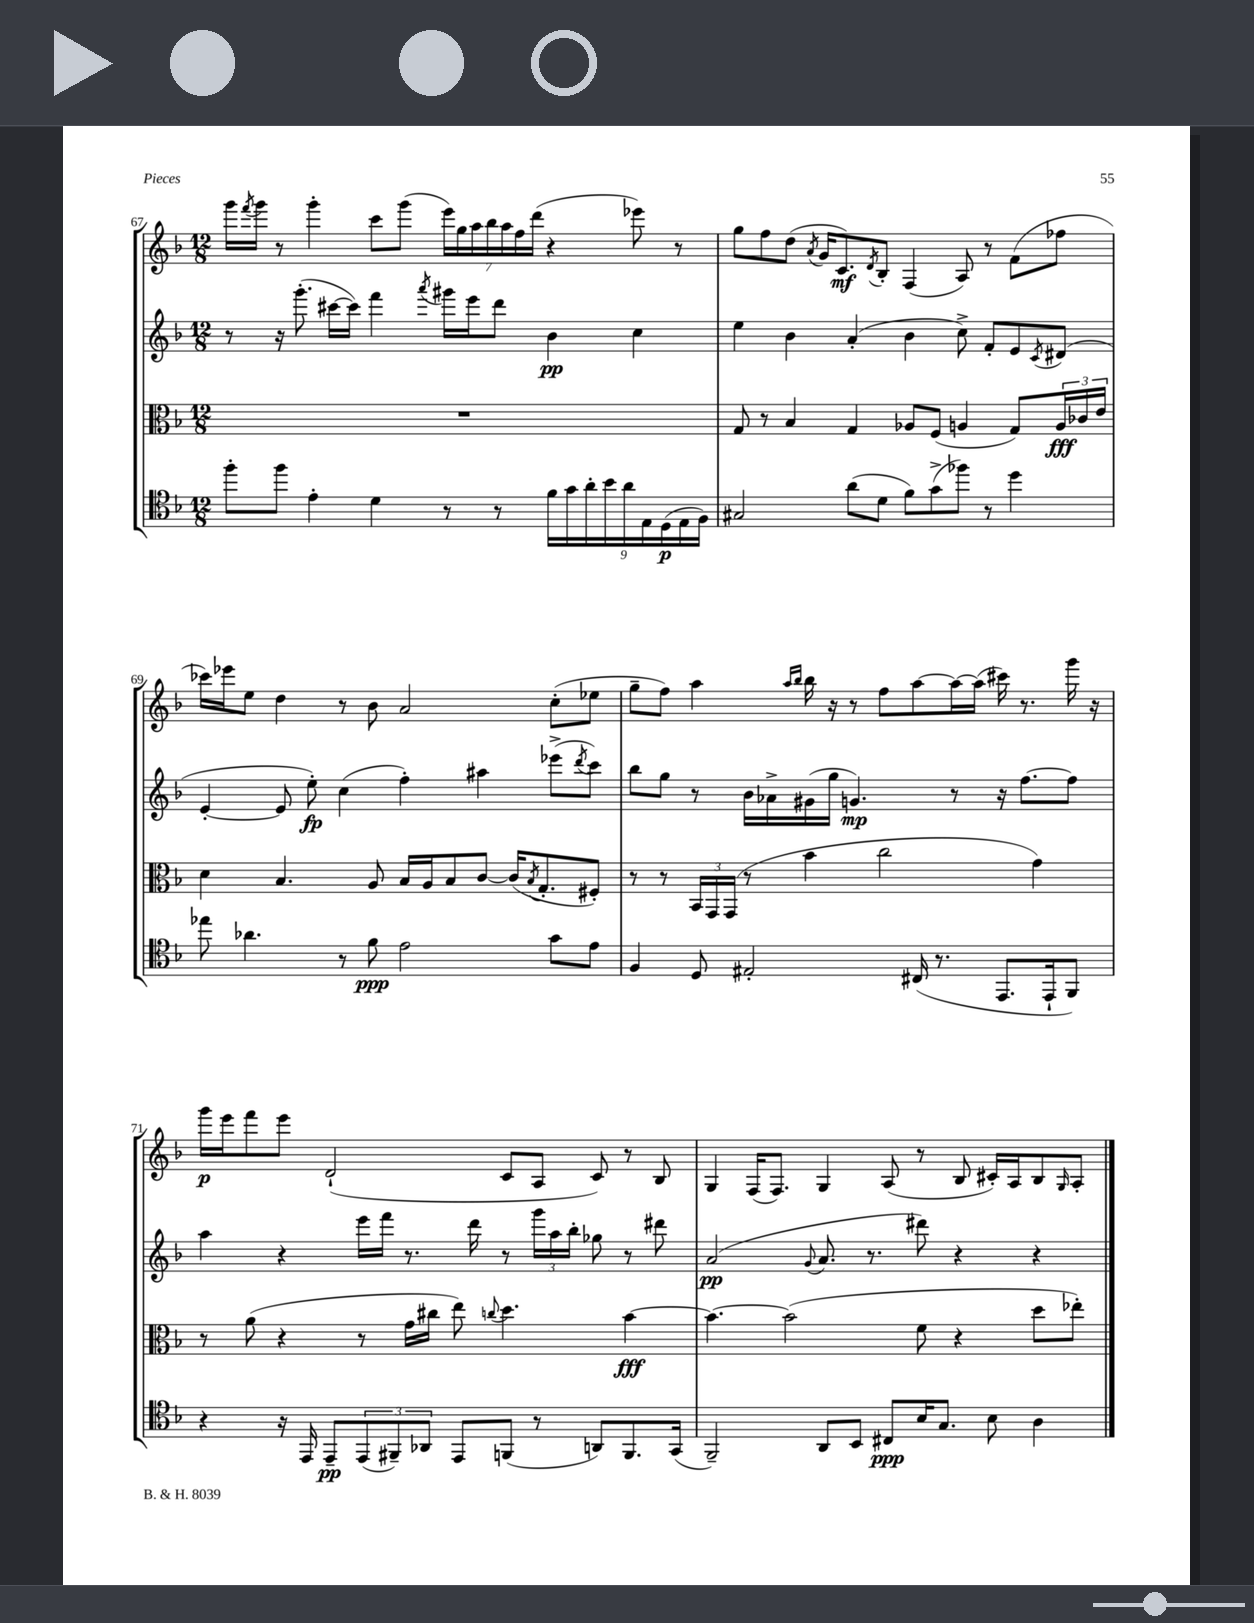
<<
\new StaffGroup <<
\new Staff = "s0" {
    \clef treble \key f \major \numericTimeSignature \time 12/8
    g'''16 \acciaccatura { f'''8 } g'''16 r8 g'''4-. c'''8 g'''8( \tuplet 7/4 { e'''16) g''16 a''16 bes''16 a''16 f''16 d'''16( } r4 ees'''8) r8 |
    g''8 f''8 d''8( \acciaccatura { a'8 } g'16 c'8.\mf) \acciaccatura { d'8 } bes8-. f4( a8) r8 f'8( fes''8 |
    ces'''16) ees'''16 e''8 d''4 r8 bes'8 a'2 c''8-.( ees''8 |
    g''8-- f''8) a''4 \grace { a''16 bes''16 } bes''16 r16 r8 f''8 a''8~ a''16~ a''16( cis'''16) r8. g'''16 r16 |
    g'''16\p e'''16 f'''8 e'''8 d'2-!( c'8 a8 c'8) r8 bes8 |
    g4 f16( f8.) g4 a8( r8 bes8 cis'16-.) a16 bes8 \grace { g16 } a8-. \bar "|." |
}
\new Staff = "s1" {
    \clef treble \key f \major \numericTimeSignature \time 12/8
    r8 r16 g'''8.-.( cis'''16~ cis'''16) f'''4 \acciaccatura { a'''8 } gis'''16 e'''16 d'''8 bes'4\pp c''4 |
    e''4 bes'4 a'4-.( bes'4 c''8->) f'8-. e'8 \acciaccatura { c'8 } dis'8( |
    e'4~-. e'8 e''8-.\fp) c''4( f''4-.) ais''4 ees'''8->( \acciaccatura { d'''8 } c'''8) |
    bes''8 g''8 r8 bes'16 aes'16-> gis'16( g''16 g'4.\mp) r8 r16 f''8.~ f''8 |
    a''4 r4 e'''16 f'''16 r8. d'''16 r8 \tuplet 3/2 { g'''16 a''16 bes''16-. } ges''8 r8 dis'''8 |
    a'2\pp( \appoggiatura { g'8 } a'8. r8. dis'''8) r4 r4 \bar "|." |
}
\new Staff = "s2" {
    \clef alto \key f \major \numericTimeSignature \time 12/8
    R1. |
    g8 r8 bes4 g4 aes8 f8( a4 g8) \tuplet 3/2 { a16\fff ces'16 e'16 } |
    d'4 bes4. a8 bes16 a16 bes8 c'8~ c'16( \acciaccatura { bes8 } g8.-. fis8-.) |
    r8 r8 \tuplet 3/2 { bes,16 g,16 g,16( } r8 bes'4 c''2 g'4) |
    r8 a'8( r4 r8 g'16 cis''16 e''8) \appoggiatura { c''8 } d''4. bes'4~\fff |
    bes'4.~ bes'2( f'8 r4 d''8 ees''8-.) \bar "|." |
}
\new Staff = "s3" {
    \clef tenor \key f \major \numericTimeSignature \time 12/8
    f''8-. f''8 e'4-. d'4 r8 r8 \tuplet 9/8 { f'16 g'16 a'16-. bes'16 a'16 e16 d16\p( e16 f16) } |
    gis2 a'8( d'8 f'8) g'8->( fes''8) r8 d''4 |
    ees''8 aes'4. r8 f'8\ppp e'2 g'8 e'8 |
    f4 d8 eis2-. cis16( r8. e,8. e,16-! f,8) |
    r4 r16 e,16 e,8--\pp \tuplet 3/2 { e,8( fis,8--) aes,8 } e,8 f,8( r8 a,8) f,8. g,16( |
    f,2--) a,8 bes,8 cis8\ppp bes16 g8. bes8 a4 \bar "|." |
}
>>
>>
\layout { \context { \Score currentBarNumber = #67 } }
